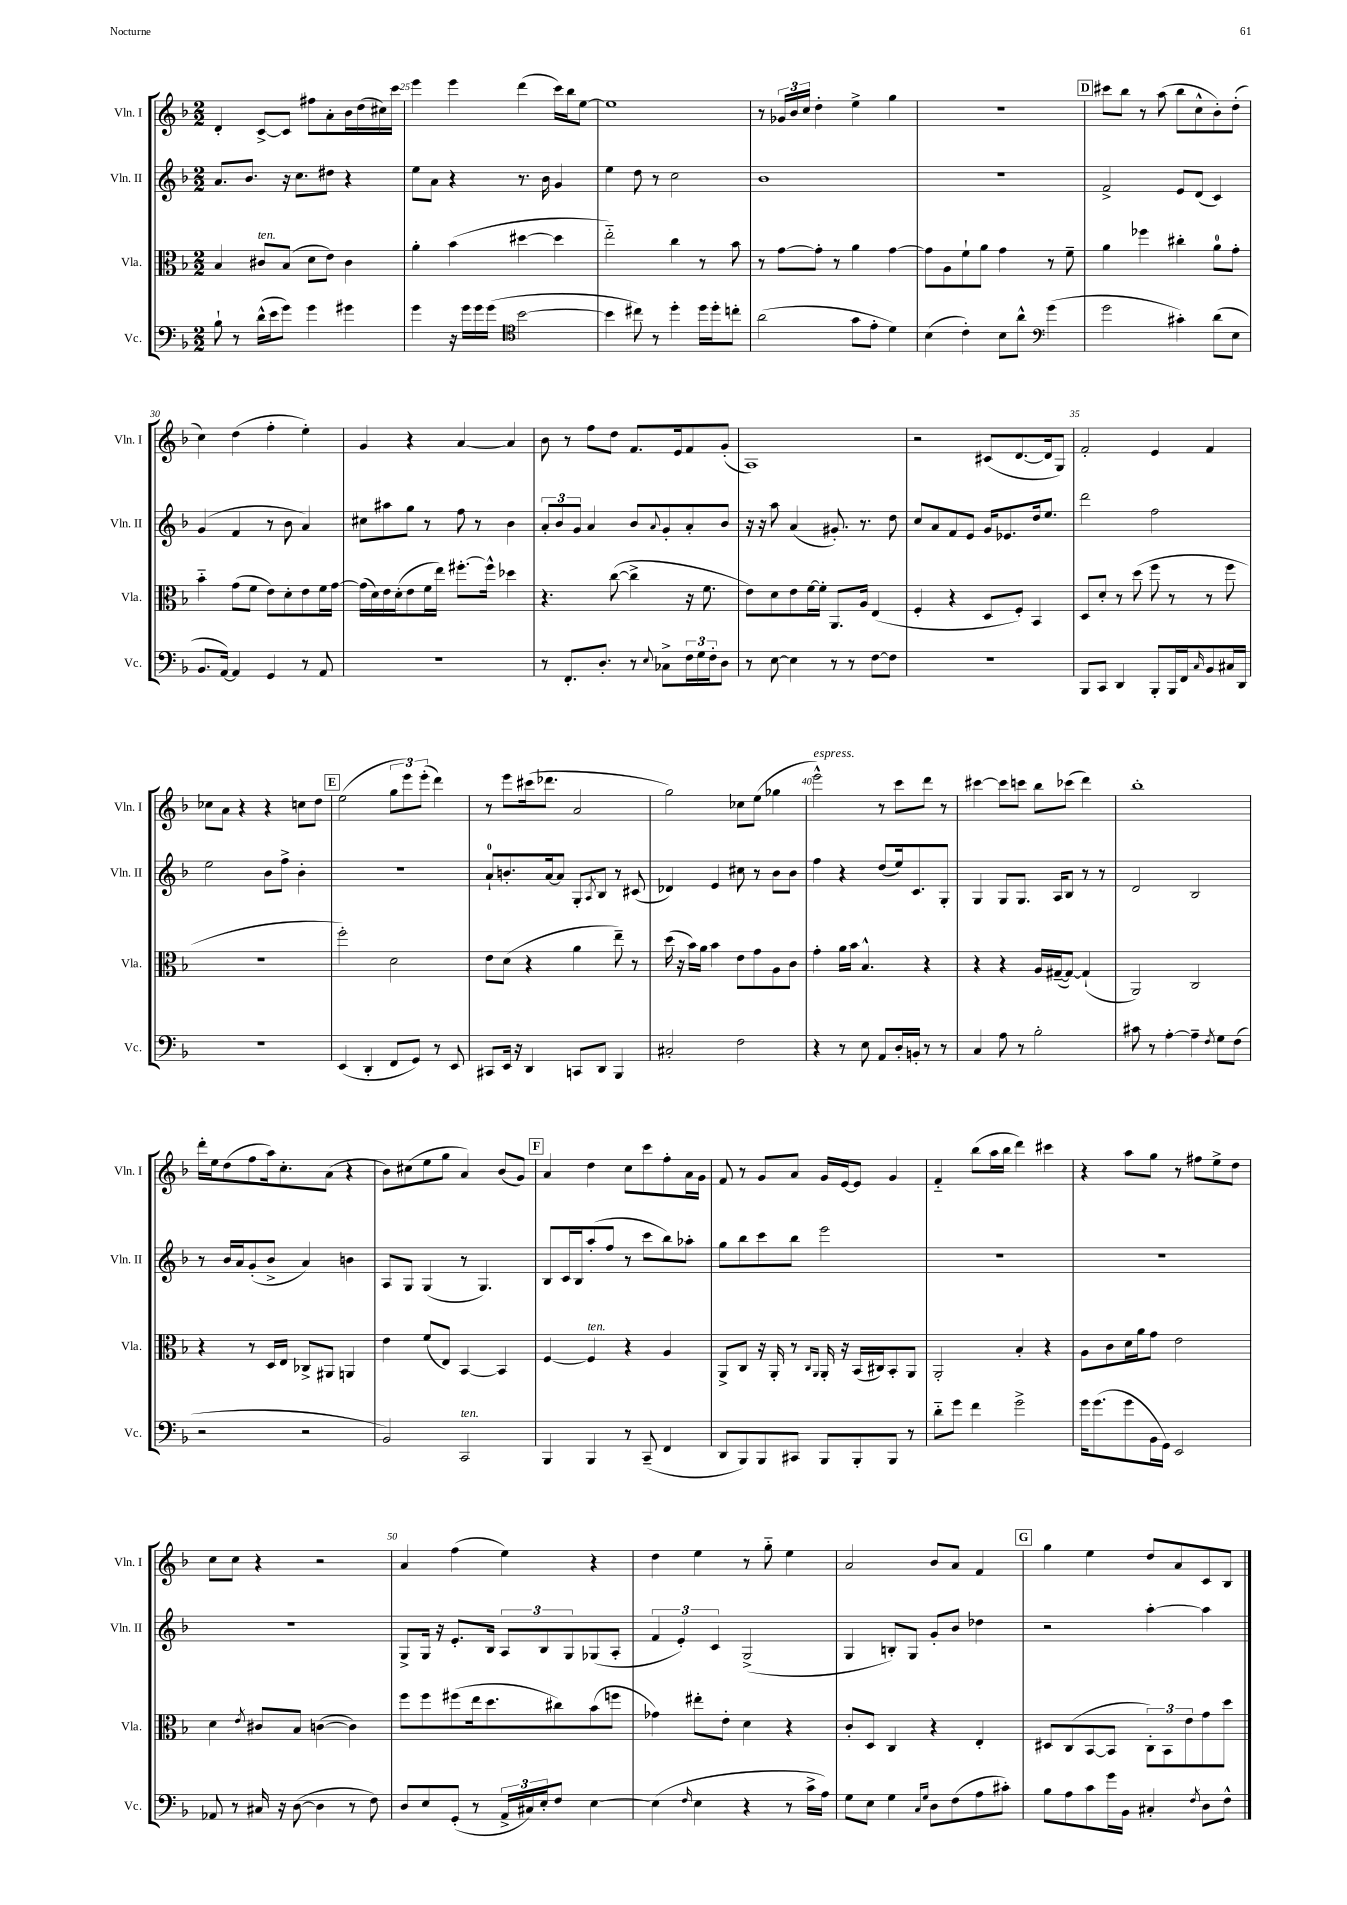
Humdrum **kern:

**kern	**kern	**kern	**kern
*staff4	*staff3	*staff2	*staff1
*clefF4	*clefC3	*clefG2	*clefG2
*k[b-]	*k[b-]	*k[b-]	*k[b-]
*M2/2	*M2/2	*M2/2	*M2/2
8B-`\	4B-/	8.a/L	4d'/
8r	.	.	.
.	.	8.b-/J	.
(16d^^\LL	8c#/L	.	[8c^/L
16e\J	.	.	.
8g\J)	(8B-/J	16r	8c/]J
.	.	8.cc\L	.
4g\	8d\L	.	8ff#\L
.	8e\J)	8dd#\J	8a'\
4g#\	4c#\	4r	16b-\L
.	.	.	(16dd\
.	.	.	16cc#\)
.	.	.	16ccc\JJ
=	=	=	=
4g\	4a'\	8ee\L	4eee\
.	.	8a\J	.
16r	(4b-\	4r	4eee\
16g\LL	.	.	.
16g\	.	.	.
(16g\JJ	.	.	.
*clefC4	*	*	*
[2b-\	[4dd#\	8.r	(4ddd\
.	.	16b-\	.
.	4dd#\]	4g/	16ccc\LL)
.	.	.	16bb-\J
.	.	.	[8ee\J
=	=	=	=
4b-\]	2ee'~\)	4ee\	1ee]
8cc#\)	.	8dd\	.
8r	.	8r	.
4dd'\	4cc\	2cc\	.
16dd\LL	8r	.	.
16dd'\J	.	.	.
8cc'\J	8b-\	.	.
=	=	=	=
(2a\	8r	1b-	8r
.	[8g\L	.	24g-/LL
.	.	.	24b-/
.	.	.	24cc/JJ
.	8g'\]J	.	4dd'\
.	8r	.	.
8g\L	4a\	.	4ee^\
8e'\J	.	.	.
4d\)	[4g\	.	4gg\
=	=	=	=
(4B-\	8g\]L	1r	1r
.	8A\	.	.
4c'\)	8f`\	.	.
.	8a\J	.	.
8B-\L	4g\	.	.
8a^^\J	.	.	.
*clefF4	*	*	*
(4g\	8r	.	.
.	8f~\	.	.
=	=	=	=
2g\	4a\	2f^/	8ccc#\L
.	.	.	8bb-\J
.	4ff-\	.	8r
.	.	.	(8aa\
4c#'\)	4cc#'\	8e/L	8bb-\L
.	.	(8d/J	8cc^^\
(8d\L	8a\L	4c/)	8b-'\)
8E\J	8g'\J	.	(8dd'\J
=	=	=	=
8.BB-/L	4b-'~\	(4g/	4cc\)
[16AA/Jk)	.	.	.
4AA/]	(8g\L	4f/	(4dd\
.	8f\J	.	.
4GG/	8e\L)	8r	4ff'\
.	8d'\	8b-\	.
8r	8e\	4a/)	4ee'\)
8AA/	16f\L	.	.
.	[16g\JJ	.	.
=	=	=	=
1r	(16g\]LL	8cc#\L	4g/
.	16d\)	.	.
.	16e\	8aa#\	.
.	(16d'\J	.	.
.	8e\	8gg\J	4r
.	16f\L	8r	.
.	16ee\JJ)	.	.
.	[8.ff#'\L	8ff\	[4a/
.	.	8r	.
.	16ff#^^\]Jk	.	.
.	4dd-\	4b-\	4a/]
=	=	=	=
8r	4.r	12a'/L	8b-\
.	.	12b-/	.
8.FF'/L	.	.	8r
.	.	12g/J	.
.	.	4a/	8ff\L
8.D'/J	.	.	.
.	([8cc\	.	8dd\J
8r	4cc^\]	8b-/L	8.f/L
8qqE/	.	8qqa/	.
8C-^\L	.	8g'/	.
.	.	.	16e/k
24F\L	16r	8a'/	8f/
24G\	.	.	.
.	8.f\	.	.
24F'\J	.	.	.
8D\J	.	8b-/J	(8g'/J
=	=	=	=
8r	8e\L)	16r	1A)
.	.	16r	.
[8E\	8d\	8aa\	.
4E\]	8e\	(4a/	.
.	[16f\L	.	.
.	16f'\]JJ	.	.
8r	8.AA/L	8.g#'/)	.
8r	.	.	.
.	16A/Jk	8.r	.
[8F\L	(4E/	.	.
8F\]J	.	8dd\	.
=	=	=	=
1r	4F'/	8cc/L	2r
.	.	8a/	.
.	4r	8f/	.
.	.	8e/J	.
.	8D/L	16g/LK	(8c#/L
.	.	8.e-/	.
.	8F'/J)	.	[8.d/
.	4BB-/	16dd/k	.
.	.	8.ee/J	16d/]k
.	.	.	8G/J)
=	=	=	=
8BBB-/L	8D/L	2ddd\	2f'/
8CC/J	8d'/J	.	.
4DD/	8r	.	.
.	(8dd\	.	.
8BBB-'/L	8ff\	2ff\	4e/
16BBB-/L	8r	.	.
16FF/J	.	.	.
16qqC/	.	.	.
8BB-/	8r	.	4f/
16C#/L	8ff\	.	.
16DD/JJ	.	.	.
=	=	=	=
1r	1r	2ee\	8cc-\L
.	.	.	8a\J
.	.	.	4r
.	.	8b-\L	4r
.	.	8ff^\J	.
.	.	4b-'\	8cc\L
.	.	.	8dd\J
=	=	=	=
(4EE/	2ff'\)	1r	(2ee\
4DD'/	.	.	.
8FF/L	2d\	.	12gg\L
.	.	.	12eee\)
8GG/J)	.	.	.
.	.	.	(12eee'\J
8r	.	.	4ddd\)
8EE/	.	.	.
=	=	=	=
8CC#/L	8e\L	8a`/L	8r
16EE/Jk	(8d\J	8.b'/	8eee\L
16r	.	.	.
4DD/	4r	.	(16ccc#\k
.	.	[16a/k	8.ddd-\J
.	.	8a/]J	.
8CC/L	4a\	8G'/L	2a/
.	.	8qA/	.
8DD/J	.	8B-/J	.
4BBB-/	8ee~\)	8r	.
.	8r	(8c#/	.
=	=	=	=
2C#'/	(16dd\	4d-/)	2gg\)
.	16r	.	.
.	16b-\LL)	.	.
.	16a\JJ	.	.
.	4b-\	4e/	.
2F\	8e\L	8cc#\	8cc-\L
.	8g\	8r	(8ee\J
.	8A\	8b-\L	4gg-\
.	8c\J	8b-\J	.
=	=	=	=
4r	4g'\	4ff\	2eee^^\)
8r	16a\LL	4r	.
.	16b-\JJ	.	.
8E\	4.B-^^/	.	.
8AA/L	.	(8dd/L	8r
16D'/L	.	16ee/k)	8ccc\L
16BB'/JJ	.	8.c/	.
8r	4r	.	8ddd\J
8r	.	8G'/J	8r
=	=	=	=
4C/	4r	4G/	[4ccc#\
8A\	4r	8G/L	8ccc#\]L
8r	.	8.G/J	8ccc\J
2B-'\	16A/LL	.	8bb-\L
.	([16G#~/J	16A/LK	.
.	8G#/_J)	8B-/J	(8ccc-\J
.	(4G#`/]	8r	4ddd\)
.	.	8r	.
=	=	=	=
8c#\	2AA/)	2d/	1bb-'
8r	.	.	.
[4A'\	.	.	.
4A~\]	2C/	2B-/	.
8qF/	.	.	.
8G\L	.	.	.
(8F\J	.	.	.
=	=	=	=
2r	4r	8r	16ddd'\LL
.	.	.	16ee\J
.	.	16b-/LL	(8dd\
.	.	16a/J	.
.	8r	(8g'/	8ff\
.	16D/LL	8b-^/J	16aa\k)
.	16E/JJ	.	8.cc'\
2r	8C-^/L	4a/)	.
.	8AA#/J	.	(8a\J
.	4AA/	4b\	4r
=	=	=	=
2BB-/)	4e\	8A/L	8b-\L)
.	.	8G/J	(8cc#\
.	(8f/L	(4G/	8ee\
.	8E/J)	.	8gg\J
2CC/	[4BB-/	8r	4a/)
.	.	4.G/)	.
.	4BB-/]	.	(8b-/L
.	.	.	8g/J)
=	=	=	=
4BBB-/	[4F/	8B-/L	4a/
.	.	16c/L	.
.	.	16B-/J	.
4BBB-/	4F/]	(8aa'/	4dd\
.	.	8ff/J	.
8r	4r	8r	8cc\L
(8CC~/	.	8ccc\L	8ccc\
4FF/	4A/	8bb-\)	8ff'\
.	.	8aa-'\J	16a\L
.	.	.	16g\JJ
=	=	=	=
8DD/L	8AA^/L	8gg\L	8f/
8BBB-/)	8C/J	8bb-\	8r
8BBB-/	16r	8ccc\	8g/L
.	16AA'/	.	.
8CC#/J	8r	8bb-\J	8a/J
.	16qqC/LL	.	.
.	16qqAA/JJ	.	.
8BBB-/L	16AA'/	2eee\	16g/LL
.	16r	.	[16e/J
8BBB-'/	(16BB-/LL	.	8e/]J
.	16C#/J)	.	.
8BBB-/J	8BB-'/	.	4g/
8r	8AA/J	.	.
=	=	=	=
8d'~\L	2AA'/	1r	4f'~/
8g\J	.	.	.
4f\	.	.	(8bb-\L
.	.	.	16aa\L
.	.	.	16bb-\JJ
2g^\	4B-'/	.	4ddd\)
.	4r	.	4ccc#\
=	=	=	=
16g\LK	8A\L	1r	4r
(8.g\	.	.	.
.	8c\	.	.
8g\	16d\L	.	8aa\L
.	16a\J	.	.
16BB-\L	8g\J	.	8gg\J
16GG\JJ)	.	.	.
2EE/	2e\	.	8r
.	.	.	8ff#\L
.	.	.	8ee^\
.	.	.	8dd\J
=	=	=	=
8AA-/	4d\	1r	8cc\L
8r	.	.	8cc\J
.	8qe/	.	.
16C#/	8c#/L	.	4r
16r	.	.	.
([8D\	8B-/J	.	.
4D\]	([4c\	.	2r
8r	4c\])	.	.
8F\)	.	.	.
=	=	=	=
8D/L	8ff\L	8G^/L	4a/
8E/	8ff\	16G/Jk	.
.	.	16r	.
(8GG'/J	(8ff#\	8.e'/L	(4ff\
8r	16ee\k	.	.
.	8.dd\	16B-/Jk	.
24AA^/LL	.	12A/L	4ee\)
24C#/)	.	.	.
24E'/J	.	12B-/	.
8F/J	8cc#\)	.	.
.	.	12G/	.
[4E\	(8b-\	(8G-/	4r
.	8ff\J	8A'/J	.
=	=	=	=
(4E\]	4g-\)	6f/	4dd\
.	.	6e'/)	.
16qqF/	.	.	.
4E\	8ee#'\L	.	4ee\
.	.	6c/	.
.	8e'\J	.	.
4r	4d\	(2G^/	8r
.	.	.	8gg'~\
8r	4r	.	4ee\
16c^\LL	.	.	.
16A\JJ)	.	.	.
=	=	=	=
8G\L	8c'/L	4G/	2a/
8E\J	8D/J	.	.
4G\	4C/	8B'/L)	.
.	.	8G/J	.
16qqC/LL	.	.	.
16qqG/JJ	.	.	.
8D\L	4r	8g'/L	8b-/L
(8F\	.	8b-/J	8a/J
8A\	4E'/	4dd-\	4f/
8c#'\J)	.	.	.
=	=	=	=
8B-\L	8D#/L	2r	4gg\
8A\	(8C/	.	.
8c\	[8BB-/	.	4ee\
16g\L	8BB-/]J	.	.
16BB-\JJ	.	.	.
4C#'/	12C'\L)	[4aa'\	8dd/L
.	12BB-\	.	.
.	.	.	8a/
.	12e\	.	.
8qF/	.	.	.
8D\L	8g\	4aa\]	8c/
8F^^\J	8dd\J	.	8B-/J
==	==	==	==
*-	*-	*-	*-
